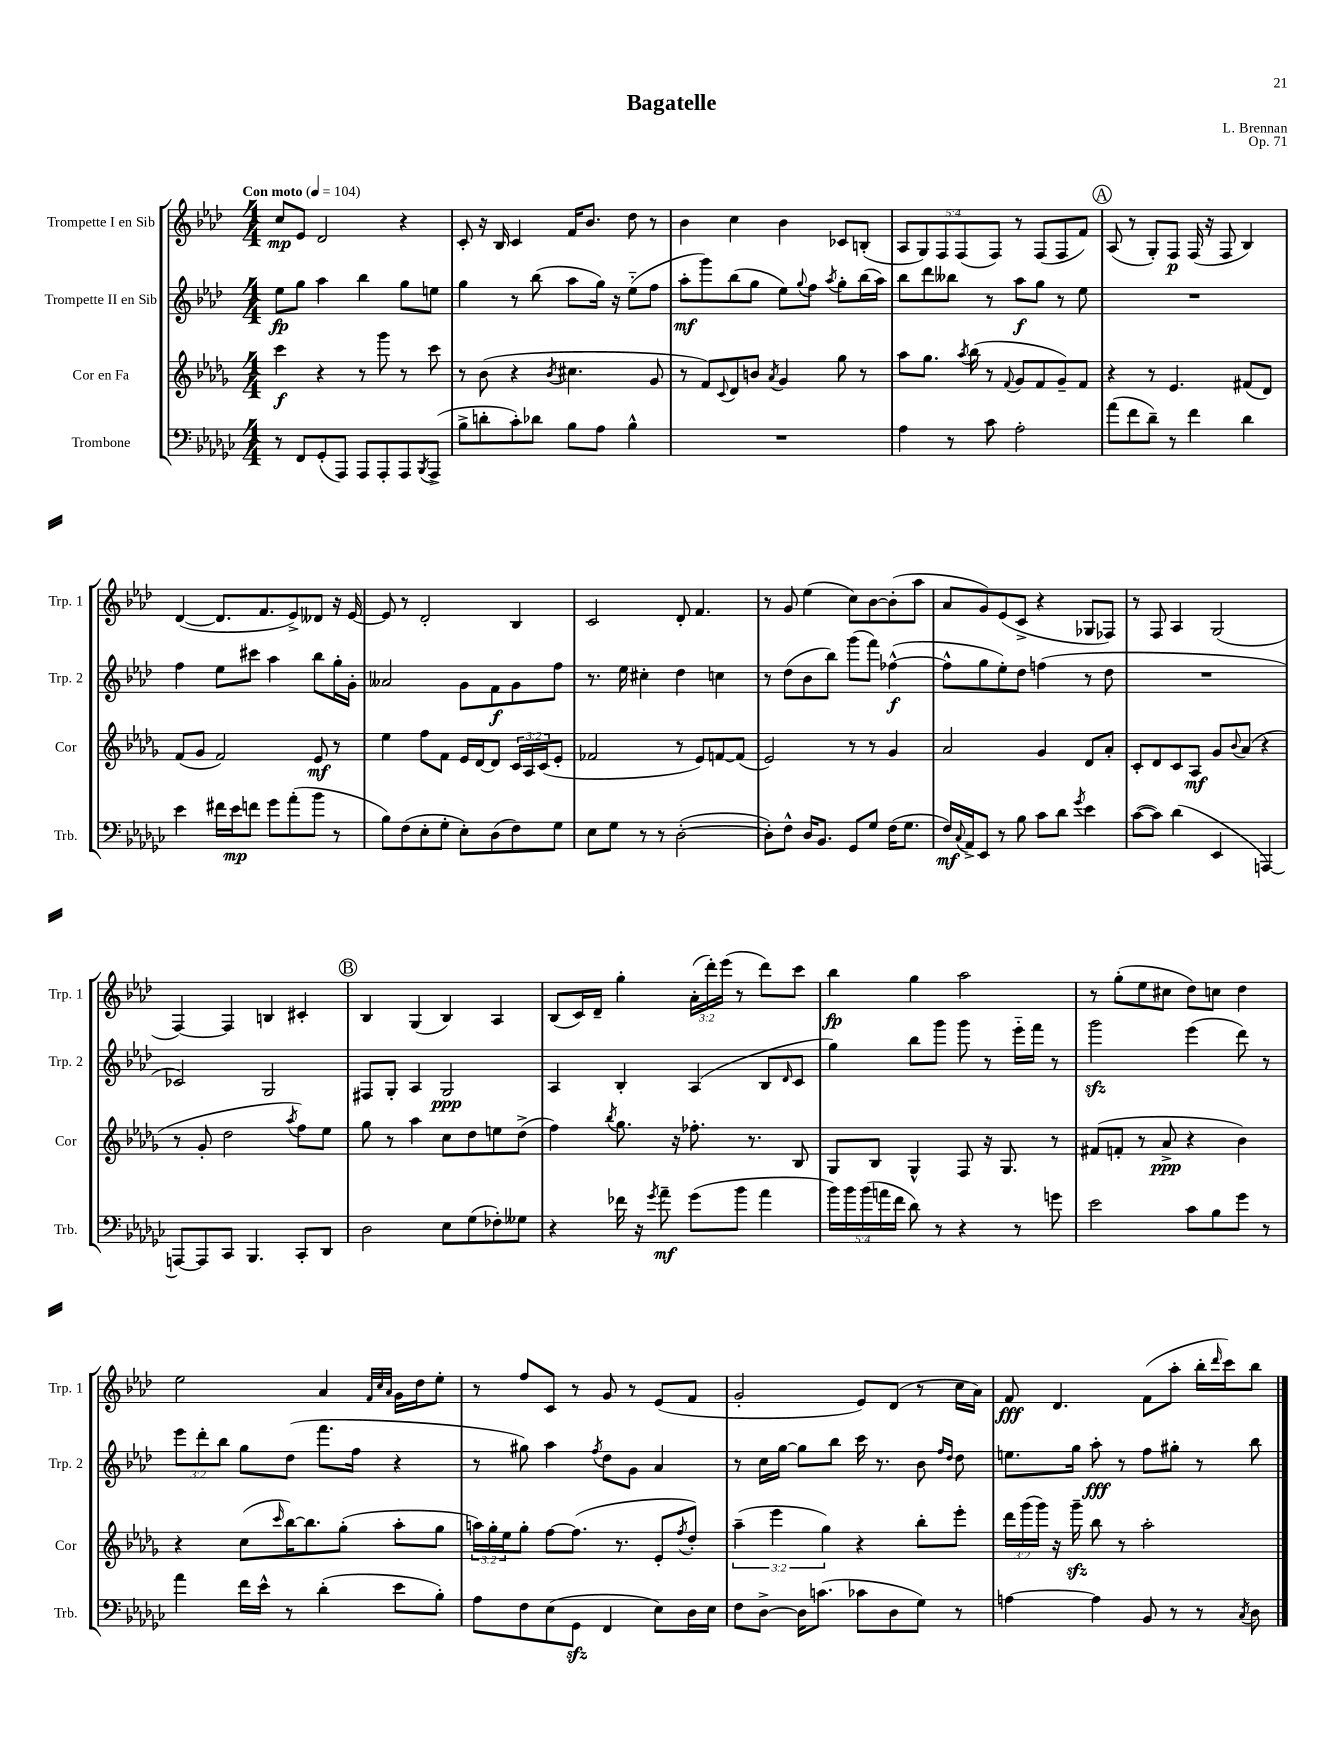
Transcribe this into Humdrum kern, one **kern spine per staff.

**kern	**kern	**kern	**kern
*staff4	*staff3	*staff2	*staff1
*clefF4	*clefG2	*clefG2	*clefG2
*k[b-e-a-d-g-c-]	*k[b-e-a-d-g-]	*k[b-e-a-d-]	*k[b-e-a-d-]
*M4/4	*M4/4	*M4/4	*M4/4
*MM104	*MM104	*MM104	*MM104
8r	4ccc\	8ee-\L	8cc/L
8FF/L	.	8gg\J	8e-/J
(8GG-'/	4r	4aa-\	2d-/
8AAA-/J)	.	.	.
8AAA-/L	8r	4bb-\	.
8AAA-'/	8ggg-\	.	.
8AAA-/	8r	8gg\L	4r
8qBBB-/	.	.	.
(8AAA-^/J	8ccc\	8ee\J	.
=	=	=	=
8B-^\L	8r	4gg\	8c'/
8d'\	(8b-\	.	16r
.	.	.	16B-/
8c-'\)	4r	8r	4c/
8d-\J	.	(8bb-\	.
.	8qb-/	.	.
8B-\L	4.cc#\	8aa-\L	16f/LK
.	.	.	8.b-/J
8A-\J	.	16gg\Jk)	.
.	.	16r	.
4B-^^\	.	(8ee-'~\L	8dd-\
.	8g-/	8ff\J	8r
=	=	=	=
1r	8r	8aa-'\L	4b-\
.	8f/L)	8ggg\)	.
.	8qqc/	.	.
.	8d-/	(8bb-\	4cc\
.	8b/J	8gg\J	.
.	8qa-/	.	.
.	4g-/	8ee-\L)	4b-\
.	.	8qqgg/	.
.	.	8ff\J	.
.	.	8qaa-/	.
.	8gg-\	8gg'\L	8c-/L
.	8r	(16bb-\L	(8B'/J
.	.	16aa-\JJ)	.
=	=	=	=
4A-\	8aa-\L	8bb-\L	10A-/L
.	.	.	10G/)
.	8.gg-\J	8ddd-\	.
.	.	.	10F/
8r	.	8bb--\J	.
.	.	.	(10F/
.	8qaa-/	.	.
.	(16bb-\	.	.
8c-\	8r	8r	.
.	.	.	10F/J)
.	8qqf/	.	.
2A-'\	8g-/L	8aa-\L	8r
.	8f/	8gg\J	(8F/L
.	8g-~/)	8r	8F/
.	8f/J	8ee-\	8f/J)
=	=	=	=
(8a-\L	4r	1r	(8A-/
8f\	.	.	8r
8d-~\J)	8r	.	8G'/L)
8r	4.e-/	.	8F/J
4f\	.	.	(16F/
.	.	.	16r
.	.	.	8F/
4d-\	(8f#/L	.	4B-/)
.	8d-/J)	.	.
=	=	=	=
4e-\	(8f/L	4ff\	([4d-/
.	8g-/J	.	.
16f#\LL	2f/)	8ee-\L	8.d-/]L
16e-\J	.	.	.
8f\J	.	8ccc#\J	.
.	.	.	8.f/
8g-\L	.	4aa-\	.
(8a-'\	.	.	8e-^/)
8b-\J	8e-/	8bb-\L	8d--/J
8r	8r	16gg'\L	16r
.	.	16g'\JJ	[16e-/
=	=	=	=
8B-\L)	4ee-\	2a--/	8e-/]
(8F\	.	.	8r
8E-'\	8ff\L	.	2d-'/
8G-'\J	8f\J	.	.
8E-'\L)	16e-/LL	8g\L	.
.	[16d-/J	.	.
(8D-\	8d-/]J	8f\	.
8F\)	24c/LL	8g\	4B-/
.	24A-/	.	.
.	(24c/J	.	.
8G-\J	8e-'/J	8ff\J	.
=	=	=	=
8E-\L	2f-/	8.r	2c/
8G-\J	.	.	.
.	.	16ee-\	.
8r	.	4cc#'\	.
8r	.	.	.
([2D-'\	8r	4dd-\	8d-'/
.	8e-/L)	.	4.f/
.	[8f/	4cc\	.
.	(8f/]J	.	.
=	=	=	=
8D-'\]L)	2e-/)	8r	8r
8F^^\J	.	(8dd-\L	8g/
16D-/LK	.	8b-\	(4ee-\
8.BB-/J	.	.	.
.	.	8bb-\J)	.
8GG-/L	8r	(8ggg\L	8cc\L)
8G-/J	8r	8fff\J)	[8b-\
(16F\LK	4g-/	([4ff-^^\	(8b-'\]
8.G-\J	.	.	.
.	.	.	8aa-\J
=	=	=	=
16F/LL)	2a-/	8ff-^^\]L	8a-/L
8qqC-/	.	.	.
16AA-^/J	.	.	.
8EE-/J	.	8gg\	8g/)
8r	.	8ee-'\)	(8e-/
8B-\	.	8dd-\J	8c^/J
8c-\L	4g-/	(4ff\	4r
8d-\J	.	.	.
8qg-/	.	.	.
4e-\	8d-/L	8r	8G-/L
.	8a-'/J	8dd-\	8F-/J)
=	=	=	=
([8c-\L	8c'/L	1r	8r
8c-\]J)	8d-/	.	8F/
(4d-\	8c/	.	4A-/
.	8A-/J	.	.
4EE-/	8g-/L	.	(2G/
.	8qqb-/	.	.
.	(8a-/J	.	.
[4AAA/)	4r	.	.
=	=	=	=
8AAA/_L	8r	2c-/)	[4F/)
8AAA/]	8g-'/	.	.
8CC-/J	2dd-\	.	4F/]
4.BBB-/	.	.	.
.	.	2G/	4B/
.	8qaa-/	.	.
8CC-'/L	8ff\L)	.	4c#'/
8DD-/J	8ee-\J	.	.
=	=	=	=
2D-\	8gg-\	8F#/L	4B-/
.	8r	8G'/J	.
.	4aa-\	4A-/	(4G/
8E-\L	8cc\L	2G/	4B-/)
(8G-\	8dd-\	.	.
8F-'\)	8ee\	.	4A-/
8G--\J	(8dd-^\J	.	.
=	=	=	=
4r	4ff\)	4A-/	(8B-/L
.	.	.	16c/L)
.	.	.	16d-~/JJ
.	8qbb-/	.	.
16f-\	8.gg-\	4B-'/	4gg'\
16r	.	.	.
8qg-/	.	.	.
8a-~\	.	.	.
.	16r	.	.
(8g-\L	8.ff-'\	(4A-/	(24a-'\LL
.	.	.	24ddd-'\)
.	.	.	(24eee-\JJ
8b-\J	.	.	8r
.	8.r	.	.
4a-\	.	8B-/L	8ddd-\L)
.	.	16qqd-/	.
.	8B-/	8c/J	8ccc\J
=	=	=	=
20b-\LL)	8G-/L	4gg\)	4bb-\
20b-\	.	.	.
(20b-\	.	.	.
.	8B-/J	.	.
20a\	.	.	.
20f\JJ	.	.	.
8d-\)	4G-^^/	8bb-\L	4gg\
8r	.	8ggg\J	.
4r	8F/	8ggg\	2aa-\
.	16r	8r	.
.	8.G-/	.	.
8r	.	16eee-'~\LL	.
.	.	16fff\JJ	.
8g\	8r	8r	.
=	=	=	=
2e-\	(8f#/L	2ggg\	8r
.	8f'/J	.	(8gg'\L
.	8r	.	8ee-\
.	8a-^/	.	8cc#\J
8c-\L	4r	(4eee-\	8dd-\L)
8B-\	.	.	8cc\J
8g-\J	4b-\)	8ddd-\)	4dd-\
8r	.	8r	.
=	=	=	=
4a-\	4r	12eee-\L	2ee-\
.	.	12ddd-'\	.
.	.	12bb-\J	.
16f\LL	(8cc\L	8gg\L	.
16e-^^\JJ	.	.	.
.	16qqccc/	.	.
8r	[16bb-\K)	(8dd-\J	.
.	8.bb-\]	.	.
(4d-'\	.	8.fff\L	4a-/
.	(8gg-'\J	.	.
.	.	16ff\Jk	.
.	.	.	32qqf/LLL
.	.	.	32qqcc/
.	.	.	32qqa-/JJJ
8e-\L	8aa-'\L	4r	16g\LL
.	.	.	16dd-\J
8B-'\J)	8gg-\J	.	8ee-'\J
=	=	=	=
8A-\L	24aa\LL)	8r	8r
.	24gg-'\	.	.
.	24ee-\J	.	.
8F\	8gg-'\J	8gg#\)	8ff/L
(8E-\	[8ff\L	4aa-\	8c/J
8GG-\J	(8.ff\]J	.	8r
.	.	8qff/	.
4FF/	.	8dd-\L	8g/
.	8.r	.	.
.	.	8g\J	8r
8E-\L)	8e-'/L	4a-/	(8e-/L
.	8qff/	.	.
16D-\L	8dd-'/J)	.	8f/J
16E-\JJ	.	.	.
=	=	=	=
8F\L	(6aa-~\	8r	2g'/
[8D-^\J	.	16cc\LL	.
.	6eee-\	.	.
.	.	[16gg\JJ	.
16D-\]LK	.	8gg\]L	.
(8.c\J	.	.	.
.	6gg-\)	.	.
.	.	8bb-\J	.
8c-\L	4r	16ccc\	8e-/L)
.	.	8.r	.
8D-\	.	.	(8d-/J
8G-\J)	8bb-'\L	8b-\	8r
.	.	16qqff/LL	.
.	.	16qqdd-/JJ	.
8r	8eee-'\J	8dd-\	16cc\LL
.	.	.	16a-\JJ)
=	=	=	=
[4A\	24ddd-\LL	8.ee\L	8f/
.	(24ggg-\	.	.
.	24ggg-\JJ)	.	.
.	16r	.	4.d-/
.	16ggg-~\	16gg\Jk	.
4A\]	8bb-\	8aa-'\	.
.	8r	8r	.
8BB-/	2aa-'\	8ff\L	(8f\L
8r	.	8gg#'\J	8aa-'\J
8r	.	8r	16bb-'\LL
.	.	.	16qqddd-/
.	.	.	16ccc\J)
8qC-/	.	.	.
8D-\	.	8bb-\	8bb-\J
==	==	==	==
*-	*-	*-	*-
